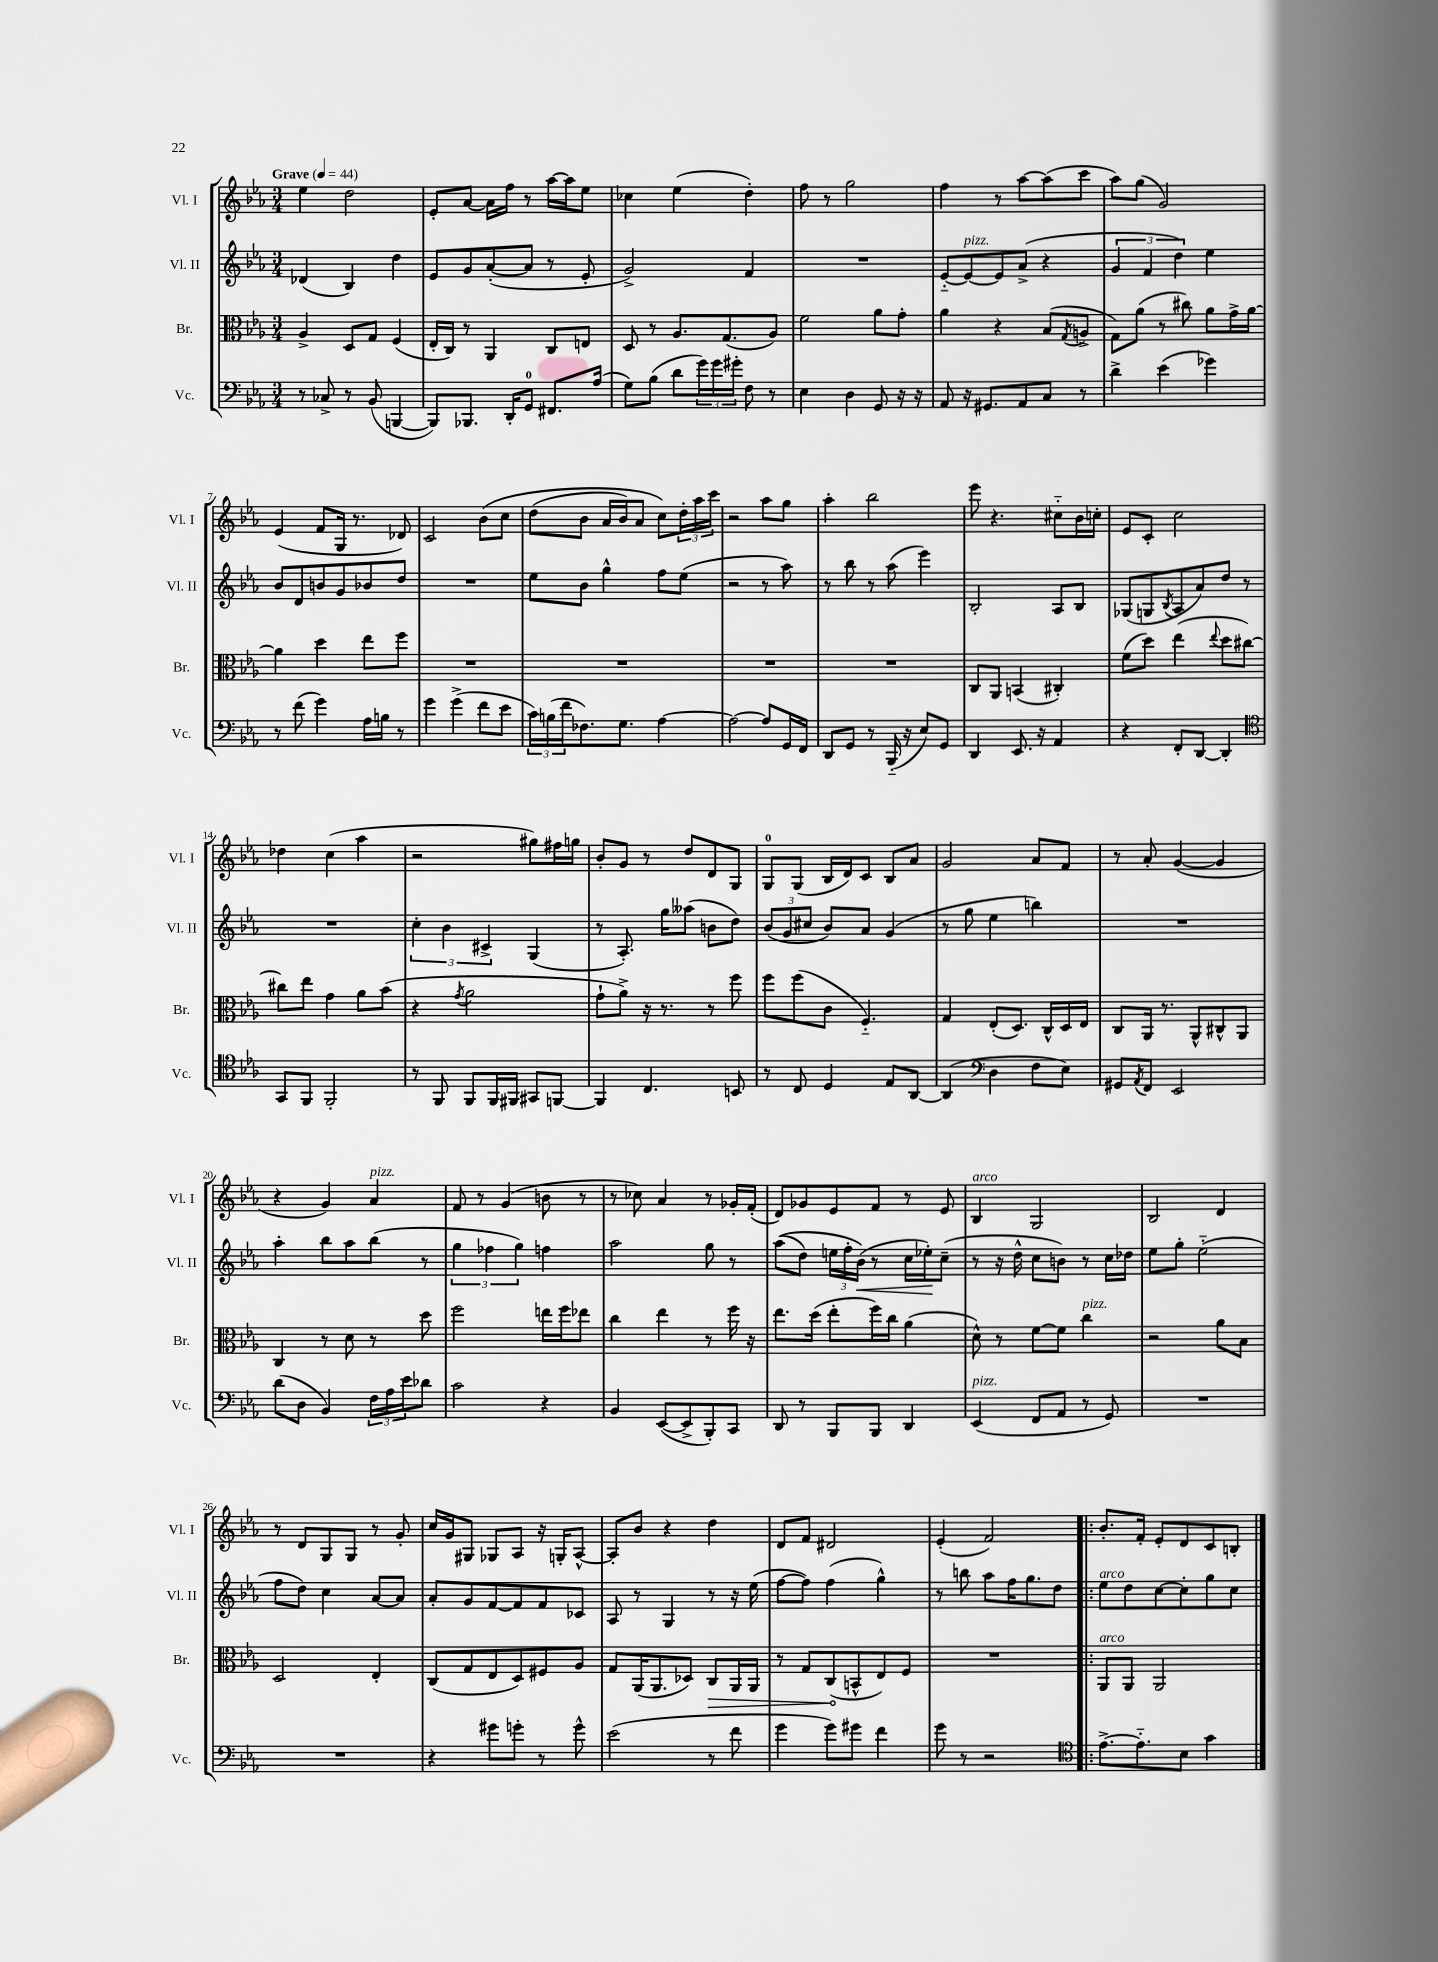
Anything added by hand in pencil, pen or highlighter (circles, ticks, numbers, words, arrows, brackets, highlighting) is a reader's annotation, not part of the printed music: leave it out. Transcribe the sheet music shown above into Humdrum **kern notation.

**kern	**kern	**kern	**kern
*staff4	*staff3	*staff2	*staff1
*clefF4	*clefC3	*clefG2	*clefG2
*k[b-e-a-]	*k[b-e-a-]	*k[b-e-a-]	*k[b-e-a-]
*M3/4	*M3/4	*M3/4	*M3/4
*MM44	*MM44	*MM44	*MM44
8r	4A-^/	(4d-/	4ee-\
8C-^/	.	.	.
8r	8D/L	4B-/)	2dd\
(8BB-/	8G/J	.	.
[4BBB/	(4F/	4dd\	.
=	=	=	=
8BBB/]L)	16E-'/LL	8e-/L	8e-'/L
.	16C/JJ)	.	.
8.BBB-/J	8r	8g/	[8a-/J
.	4AA-/	([8a-'/	16a-\]LL
16DD'/LK	.	.	16ff\JJ
8GG/J	.	8a-/]J	8r
8.FF#/L	8C/L	8r	[16aa-\LL
.	.	.	16aa-\]J
.	8E/J	8e-'/	8ee-\J
(16A-/Jk	.	.	.
=	=	=	=
8G\L)	8D/	2g^/)	4cc-\
(8B-\J	8r	.	.
8d\L	8.A-/L	.	(4ee-\
24g\L)	.	.	.
24g\	.	.	.
.	(8.G/	.	.
24g#'\JJ	.	.	.
8F\	.	4f/	4dd'\)
8r	8A-/J)	.	.
=	=	=	=
4E-\	2f\	2.r	8ff\
.	.	.	8r
4D\	.	.	2gg\
8GG/	8a-\L	.	.
16r	8g'\J	.	.
16r	.	.	.
=	=	=	=
8AA-/	4a-\	[8e-'~/L	4ff\
16r	.	8e-/_	.
8.GG#/L	.	.	.
.	4r	8e-/]	8r
8AA-/	.	(8a-^/J	[8aa-\L
8C/J	(8B-/L	4r	(8aa-\]
.	8qG/	.	.
8r	8A^/J	.	8ccc\J
=	=	=	=
4d^\	8G\L)	6g/	8aa-\L)
.	(8a-\J	.	(8gg\J
.	.	6f/	.
(4e-\	8r	.	2g/)
.	.	6dd\)	.
.	8cc#\)	.	.
4g-\)	8a-\L	4ee-\	.
.	16g^\L	.	.
.	[16a-\JJ	.	.
=	=	=	=
8r	4a-\]	8b-/L	(4e-/
(8f\	.	8d/	.
4g\)	4dd\	8b/	8f/L
.	.	8g/	16G/Jk
.	.	.	8.r
16A-\LL	8ee-\L	8b-/	.
16B\JJ	.	.	.
8r	8ff\J	8dd/J	8d-/)
=	=	=	=
4g\	2.r	2.r	2c/
(4g^\	.	.	.
8f\L	.	.	&(8b-\L
8e-\J	.	.	8cc\J
=	=	=	=
24c\LL)	2.r	8ee-\L	(8dd\L
(24B\	.	.	.
24f\J	.	.	.
8.F-\)	.	8b-\J	8b-\J
.	.	4gg^^\	16a-/LL
8.G\J	.	.	16b-/J)
.	.	.	8a-/J
[4A-\	.	8ff\L	8cc\L&)
.	.	(8ee-\J	24dd'\L
.	.	.	24aa-\
.	.	.	24ccc\JJ
=	=	=	=
2A-\_	2.r	2r	2r
8A-/]L	.	8r	8aa-\L
16GG/L	.	8aa-\)	8gg\J
16FF/JJ	.	.	.
=	=	=	=
8DD/L	2.r	8r	4aa-'\
8GG/J	.	8bb-\	.
8r	.	8r	2bb-\
(16BBB-'~/	.	(8aa-\	.
16r	.	.	.
8E-/L)	.	4eee-\)	.
8GG/J	.	.	.
=	=	=	=
4DD/	8C/L	2B-'/	8eee-\
.	8AA-/J	.	4.r
8.EE-/	(4BB/	.	.
16r	.	.	.
4AA-/	4C#'/)	8A-/L	8cc#'~\L
.	.	8B-/J	16b-\L
.	.	.	16cc'\JJ
=	=	=	=
4r	(8f\L	(8G-/L	8e-/L
.	8dd\J)	8G/	8c'/J
.	.	8qB-/	.
8FF'/L	(4ee-\	8A-/	2cc\
[8DD/J	.	8a-/)	.
.	8qqee-/	.	.
4DD'/]	8dd\L	8dd/J	.
.	[8cc#\J)	8r	.
=	=	=	=
*clefC4	*	*	*
8GG/L	8cc#\]L	2.r	4dd-\
8FF/J	8ee-\J	.	.
2FF'/	4g\	.	(4cc\
.	8a-\L	.	4aa-\
.	(8b-\J	.	.
=	=	=	=
8r	4r	6cc'\	2r
8FF/	.	.	.
.	.	6b-\	.
.	8qg/	.	.
8FF/L	2a-\	.	.
.	.	6c#^/	.
16FF/L	.	.	.
16FF#/JJ	.	.	.
8GG#/L	.	(4G/	8gg#\L)
[8FF/J	.	.	16ff#\L
.	.	.	16gg\JJ
=	=	=	=
4FF/]	8g`\L	8r	8b-'/L
.	8a-^\J)	8.A-'/)	8g/J
4.C/	16r	.	8r
.	8.r	16gg\LK	.
.	.	(8aa--\J	8dd/L
.	8r	8b\L	8d/
8BB/	8ff\	8dd\J)	8G/J
=	=	=	=
8r	8ff\L	(12b-/L	8G/L
.	.	12g/	.
8C/	(8ff\	.	(8G/J
.	.	12cc#/J	.
4D/	8c\J	8b-/L)	16B-/LL
.	.	.	16d/J)
.	4.F'~/)	8a-/J	8c/J
8E-/L	.	(4g/	8B-/L
[8AA-/J	.	.	8a-/J
=	=	=	=
(4AA-/]	4G/	8r	2g/
.	.	8gg\	.
*clefF4	*	*	*
4D\	(8E-'/L	4ee-\	.
.	8.D/J)	.	.
8F\L	.	4bb\)	8a-/L
.	16C^^/LL	.	.
8E-\J)	16D/	.	8f/J
.	16E-/JJ	.	.
=	=	=	=
8GG#/L	8C/L	2.r	8r
8qAA-/	.	.	.
8FF/J	16AA-/Jk	.	8a-'/
.	8.r	.	.
2EE-/	.	.	([4g/
.	8AA-^^/L	.	.
.	8C#^^/	.	4g/]
.	8AA-/J	.	.
=	=	=	=
(8d\L	4C/	4aa-'\	4r
8D\J	.	.	.
4BB-/)	8r	8bb-\L	4g/)
.	8d\	8aa-\	.
24F\LL	8r	(8bb-\J	4a-/
24A-\	.	.	.
24e-\J	.	.	.
8d-\J	8dd\	8r	.
=	=	=	=
2c\	2ff\	6gg\	8f/
.	.	.	8r
.	.	6ff-\	.
.	.	.	(4g/
.	.	6gg\)	.
4r	16ee\LL	4ff\	8b\
.	16ff\J	.	.
.	8ee-\J	.	8r
=	=	=	=
4BB-/	4cc\	2aa-\	8r
.	.	.	8cc-\)
([8EE-/L	4ee-\	.	4a-/
8EE-^/]	.	.	.
8BBB-'/)	8r	8gg\	8r
8CC/J	16ff\	8r	16g-'/LL
.	16r	.	(16f'/JJ
=	=	=	=
8DD/	8.ee-\L	&((8aa-\L	8d/L)
8r	.	8dd\J)	8g-/
.	(16dd\Jk	.	.
8BBB-/L	8ee-'\L	24ee\LL	8e-/
.	.	24ff'\	.
.	.	(24b-\JJ&)	.
8BBB-/J	16ff\L)	8r	8f/J
.	16cc\JJ	.	.
4DD/	(4a-\	16cc\LL	8r
.	.	16ee-'\J)	.
.	.	(8cc~\J	8e-/
=	=	=	=
(4EE-/	8d^^\)	8r	4B-/
.	8r	16r	.
.	.	16dd^^\	.
8FF/L	[8f\L	8cc\L	2G/
8AA-/J	8f\]J	8b\J)	.
8r	4cc\	8r	.
8GG/)	.	16cc\LL	.
.	.	16dd-\JJ	.
=	=	=	=
2.r	2r	8ee-\L	2B-/
.	.	8gg'\J	.
.	.	(2ee-'~\	.
.	8a-\L	.	4d/
.	8B-\J	.	.
=	=	=	=
2.r	2D/	8ff\L	8r
.	.	8dd\J)	8d/L
.	.	4cc\	8G/
.	.	.	8G/J
.	4E-'/	[8a-/L	8r
.	.	8a-/]J	8g'/
=	=	=	=
4r	(8C/L	8a-'/L	16cc/LL
.	.	.	16g/J
.	8G/	8g/	8G#/J
8g#\L	8E-/	[8f/	8G-/L
8g'\J	8D/)	8f/]	8A-/J
8r	8F#/	8f/	16r
.	.	.	16G'/LK
8g^^\	8A-/J	8c-/J	[8A-^^/J
=	=	=	=
(2e-\	8G/L	8A-/	8A-'/]L
.	(16AA-/K	8r	8b-/J
.	8.AA-/	.	.
.	.	4G/	4r
.	8D-/J)	.	.
8r	8C/L	8r	4dd\
8f\	16AA-/L	16r	.
.	16AA-/JJ	(16ee-\	.
=	=	=	=
4g\	8r	[8ff\L	8d/L
.	8G/L	8ff\]J)	8f/J
8g\L)	(8C/	(4ff\	2d#/
8g#\J	8BB^^/	.	.
4f\	8E-/)	4gg^^\)	.
.	8F/J	.	.
=	=	=	=
8g\	2.r	8r	(4e-'/
8r	.	8bb\	.
2r	.	8aa-\L	2f/)
.	.	16ff\K	.
.	.	8.gg\	.
.	.	8dd\J	.
=!|:	=!|:	=!|:	=!|:
*clefC4	*	*	*
[8.e-^\L	8AA-/L	8ee-\L	8.b-'/L
.	8AA-/J	8dd\	.
8.e-'~\]	.	.	16f'/Jk
.	2AA-/	[8cc\	8e-'/L
8B-\J	.	8cc'\]	8d/
4g\	.	8gg\	8c/
.	.	8cc\J	8B'/J
==	==	==	==
*-	*-	*-	*-
